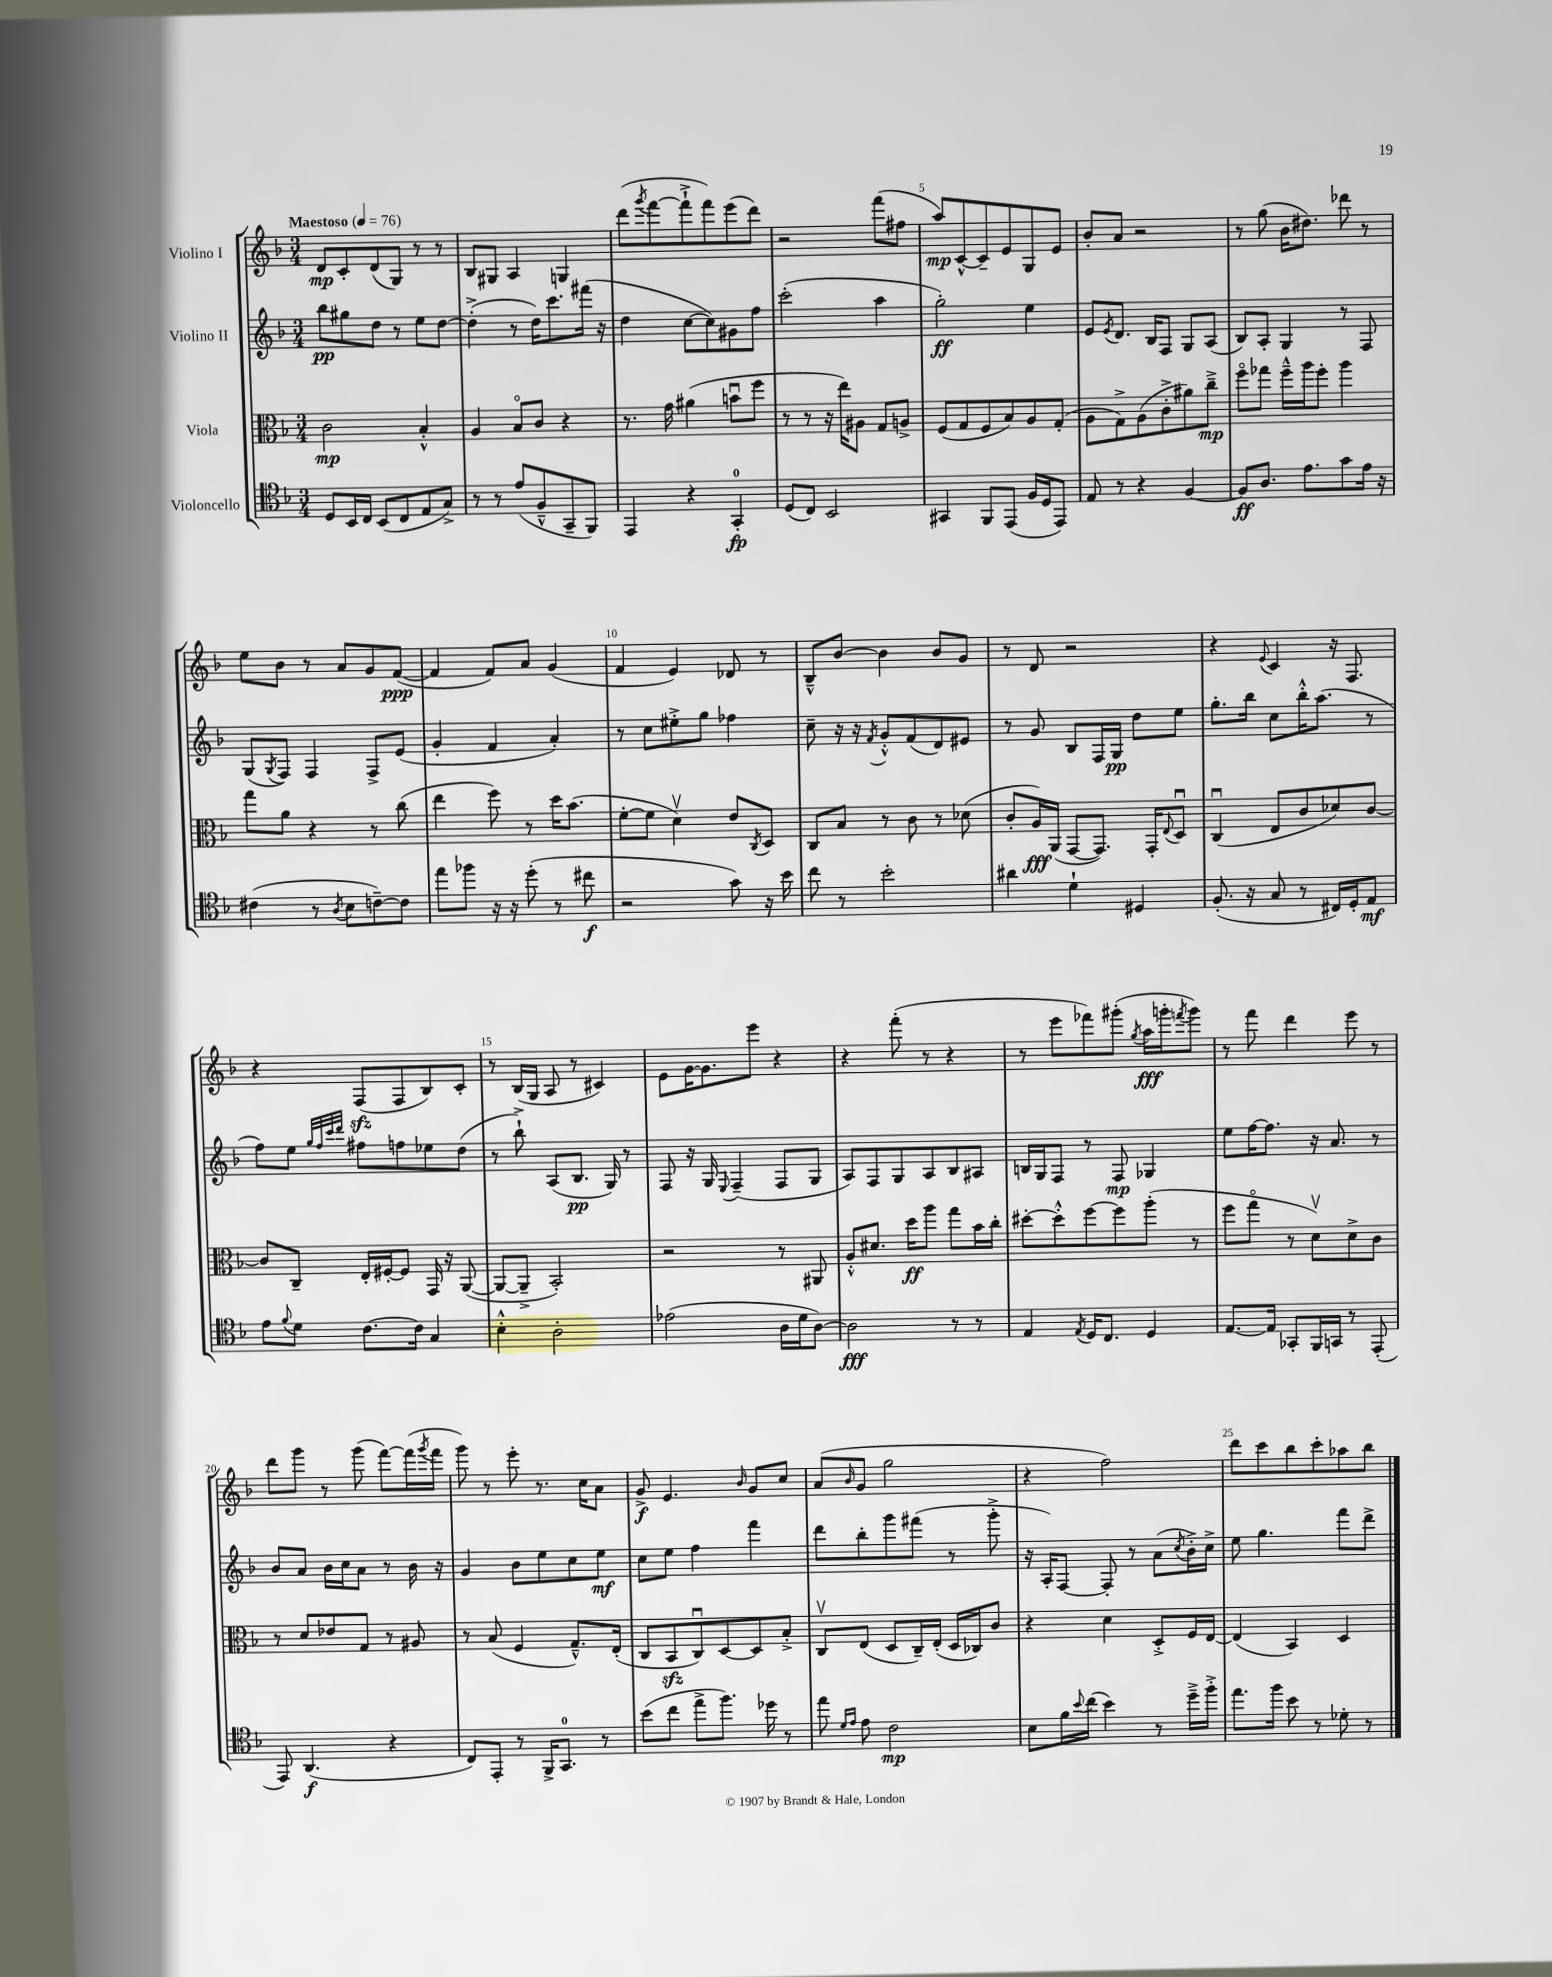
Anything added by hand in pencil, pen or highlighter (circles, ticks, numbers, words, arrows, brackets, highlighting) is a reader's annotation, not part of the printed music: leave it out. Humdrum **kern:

**kern	**dynam	**kern	**dynam	**kern	**dynam	**kern	**dynam
*part4	*part4	*part3	*part3	*part2	*part2	*part1	*part1
*staff4	*staff4	*staff3	*staff3	*staff2	*staff2	*staff1	*staff1
*I"Violoncello	*	*I"Viola	*	*I"Violino II	*	*I"Violino I	*
*clefC4	*	*clefC3	*	*clefG2	*	*clefG2	*
*k[b-]	*	*k[b-]	*	*k[b-]	*	*k[b-]	*
*M3/4	*	*M3/4	*	*M3/4	*	*M3/4	*
*MM76	*	*MM76	*	*MM76	*	*MM76	*
=1	=1	=1	=1	=1	=1	=1	=1
!	!	!	!	!	!	!LO:TX:a:B:t=Maestoso	!
8D/L	.	2c\	mp	8bb-\L	pp	8d/L	mp
16BB-/L	.	.	.	8gg#X\	.	8c'/	.
16C/JJ	.	.	.	.	.	.	.
(8BB-/L	.	.	.	8dd\J	.	(8d/	.
8C/	.	.	.	8r	.	8G/J)	.
8E/	.	4B-'^^/	.	8ee\L	.	8r	.
8G^/J)	.	.	.	[8dd\J	.	8r	.
=2	=2	=2	=2	=2	=2	=2	=2
8r	.	4A/	.	(4dd'^\]	.	8B-/L	.
8r	.	.	.	.	.	8G#X/J	.
(8e/L	.	8B-/L	.	8r	.	4A/	.
8F~^^/	.	8c/J	.	16dd\KL)	.	.	.
.	.	.	.	8.ccc\	.	.	.
8GG~/	.	4r	.	.	.	4Gn/	.
8FF/J)	.	.	.	(16fff#X\Jk	.	.	.
.	.	.	.	16r	.	.	.
=3	=3	=3	=3	=3	=3	=3	=3
4EE/	.	8.r	.	4dd\	.	(8ddd\L	.
.	.	.	.	.	.	8qggg/	.
.	.	.	.	.	.	[8fff\	.
.	.	16g\	.	.	.	.	.
4r	.	(4a#X\	.	[8cc\L	.	8fff`^\]	.
.	.	.	.	8cc\])	.	8fff\)	.
4GG'/	fp	8bnu\L	.	8g#X\	.	(8eee\	.
.	.	8ff\J	.	8ff\J	.	8ddd\J)	.
=4	=4	=4	=4	=4	=4	=4	=4
(8D/L	.	8r	.	(2ccc'\	.	2r	.
8C/J)	.	8r	.	.	.	.	.
2BB-/	.	16r	.	.	.	.	.
.	.	16ee\KL)	.	.	.	.	.
.	.	8A#X\J	.	.	.	.	.
.	.	8G/L	.	4aa\	.	(8fff\L	.
.	.	8An^/J	.	.	.	8ff#X\J	.
=5	=5	=5	=5	=5	=5	=5	=5
4GG#X/	.	(8F/L	.	2gg'\)	ff	8aa/L)	mp
.	.	8G/	.	.	.	[8c^^/	.
8FF/L	.	8F/	.	.	.	8c~/]	.
(8EE/J	.	8B-/)	.	.	.	8e/	.
16F/LL	.	8A/	.	4ee\	.	8G/	.
16D/J	.	.	.	.	.	.	.
8EE/J)	.	(8G'/J	.	.	.	8e/J	.
=6	=6	=6	=6	=6	=6	=6	=6
8E/	.	8A\L	.	8e/L	.	8b-'/L	.
.	.	.	.	8qe/	.	.	.
8r	.	8G^\)	.	8.d/J	.	8a/J	.
4r	.	(8A\	.	.	.	2r	.
.	.	.	.	16B-/KL	.	.	.
.	.	8c'^\	.	8F/J	.	.	.
[4F/	.	8a#X\)	.	8G/L	.	.	.
.	.	8cc~^\J	mp	(8A/J	.	.	.
=7	=7	=7	=7	=7	=7	=7	=7
8F/L]	ff	8ff\L	.	8B-/L)	.	8r	.
8.A/J	.	8gg-X\J	.	8A'/J	.	(8gg\	.
.	.	16ff~^^\LL	.	4G/	.	16b-\KL	.
8.e\L	.	16aa\J	.	.	.	8.dd#X\J)	.
.	.	8ff'\J	.	.	.	.	.
8g\	.	4aa\	.	8r	.	8ddd-X\	.
16e\Jk	.	.	.	8F/	.	8r	.
16r	.	.	.	.	.	.	.
!!LO:LB:g=z
=8	=8	=8	=8	=8	=8	=8	=8
(4c#X\	.	8gg\L	.	(8G/L	.	8ee\L	.
.	.	.	.	8qG/	.	.	.
.	.	8a\J	.	8F/J)	.	8b-\J	.
8r	.	4r	.	4F/	.	8r	.
8qA/	.	.	.	.	.	.	.
8B-\L	.	.	.	.	.	8a/L	.
[8cn~\)	.	8r	.	8F^/L	.	8g/	.
8c\J]	.	(8cc\	.	(8e/J	.	([8f/J	ppp
=9	=9	=9	=9	=9	=9	=9	=9
8ee\L	.	4ee\	.	4g'/	.	4f/]	.
8ff-X\J	.	.	.	.	.	.	.
16r	.	8ff\)	.	4f/	.	8f/L)	.
16r	.	.	.	.	.	.	.
(8dd'\	.	8r	.	.	.	8a/J	.
8r	.	16dd\KL	.	4a'/)	.	(4g/	.
.	.	(8.b-\J	.	.	.	.	.
8cc#X\	f	.	.	.	.	.	.
=10	=10	=10	=10	=10	=10	=10	=10
2r	.	[8f'\L	.	8r	.	4f/	.
.	.	8f\J]	.	8cc\L	.	.	.
.	.	4dv\)	.	8ee#X'^\	.	4e/)	.
.	.	.	.	8gg\J	.	.	.
8g\)	.	8e/L	.	4ff-X\	.	8d-X/	.
.	.	8qC/	.	.	.	.	.
16r	.	8D/J	.	.	.	8r	.
16b-\	.	.	.	.	.	.	.
=11	=11	=11	=11	=11	=11	=11	=11
8cc\	.	8C/L	.	8cc~\	.	8B-~^^/L	.
8r	.	8B-/J	.	16r	.	[8b-/J	.
.	.	.	.	16r	.	.	.
.	.	.	.	8qf/	.	.	.
2b-'\	.	8r	.	8g'^^/L	.	4b-\]	.
.	.	8c\	.	(8f/	.	.	.
.	.	8r	.	8d/)	.	8b-/L	.
.	.	(8d-X\	.	8e#X/J	.	8g/J	.
=12	=12	=12	=12	=12	=12	=12	=12
4a#X\	.	8c'/L	.	8r	.	8r	.
.	.	16A/L)	fff	8g/	.	8d/	.
.	.	(16AA/JJ	.	.	.	.	.
4d`\	.	[8GG/L	.	8B-/L	.	2r	.
.	.	8.GG/J])	.	16F/L	.	.	.
.	.	.	.	16G/JJ	pp	.	.
4D#X/	.	.	.	8dd\L	.	.	.
.	.	16GG'/KL	.	.	.	.	.
.	.	8qqE/	.	.	.	.	.
.	.	8Du/J	.	8ee\J	.	.	.
=13	=13	=13	=13	=13	=13	=13	=13
(8.F'/	.	(4Cu/	.	8.gg'\L	.	4r	.
16r	.	.	.	16bb-\Jk	.	.	.
.	.	.	.	.	.	8qqe/	.
8G/	.	8E/L	.	8cc\L	.	4c/	.
8r	.	8c/	.	16bb-'^^\K	.	.	.
.	.	.	.	(8.aa\J	.	.	.
16C#X/LL)	.	8d-X/)	.	.	.	16r	.
16D'/J	.	.	.	.	.	8.F/	.
8E/J	mf	[8c/J	.	8r	.	.	.
!!LO:LB:g=z
=14	=14	=14	=14	=14	=14	=14	=14
8e\L	.	8c/L]	.	8ff\L)	.	4r	.
8qqf/	.	.	.	.	.	.	.
8d\J	.	8C~/J	.	8ee\J	.	.	.
.	.	.	.	32qqgg/LLL	.	.	.
.	.	.	.	32qqff/	.	.	.
.	.	.	.	32qqccc/	.	.	.
.	.	.	.	32qqddd/JJJ	.	.	.
[8.c\L	.	16E'/LL	.	8ff#X\L	.	(8Fzz/L	.
.	.	[16F#X'/J	.	.	.	.	.
.	.	8F#/J]	.	8ffn\	.	8F/	.
16c\Jk]	.	.	.	.	.	.	.
4G/	.	16GG/	.	8ee-X\	.	8B-/)	.
.	.	16r	.	.	.	.	.
.	.	([8AA/	.	(8dd\J	.	8c'/J	.
=15	=15	=15	=15	=15	=15	=15	=15
4B-'^^\	.	8AA/L_	.	8r	.	8r	.
.	.	8AA~^/J]	.	8bb-`^\)	.	(16B-/LL	.
.	.	.	.	.	.	16G/JJ	.
2A'\	.	2BB-'/)	.	(8A/L	.	8A/	.
.	.	.	.	8.B-/J	pp	8r	.
.	.	.	.	.	.	4c#X/)	.
.	.	.	.	16G/)	.	.	.
.	.	.	.	8r	.	.	.
=16	=16	=16	=16	=16	=16	=16	=16
(2e-X\	.	2r	.	8F/	.	8e\L	.
.	.	.	.	16r	.	[16g\K	.
.	.	.	.	16G/	.	8.g\]	.
.	.	.	.	8qqE/	.	.	.
.	.	.	.	(4F~/	.	.	.
.	.	.	.	.	.	8eee\J	.
16A\LL	.	8r	.	8F/L	.	4r	.
16d\J	.	.	.	.	.	.	.
[8A\J)	.	8AA#X/	.	8G/J	.	.	.
=17	=17	=17	=17	=17	=17	=17	=17
2A\]	fff	8A'^^/L	.	8A/L)	.	4r	.
.	.	8.d#X/J	.	8F/	.	.	.
.	.	.	.	8G/	.	(8fff'\	.
.	.	16dd\KL	ff	.	.	.	.
.	.	8aa\J	.	8A/	.	8r	.
8r	.	8gg\L	.	8B-/	.	4r	.
8r	.	16b-\L	.	8A#X/J	.	.	.
.	.	16cc'\JJ	.	.	.	.	.
=18	=18	=18	=18	=18	=18	=18	=18
4E/	.	[8dd#X'\L	.	16Bn/LL	.	8r	.
.	.	.	.	16G/J	.	.	.
.	.	8dd#'^^\]	.	8F/J	.	8eee\L	.
8qE/	.	.	.	.	.	.	.
16D/KL	.	[8ff\	.	8r	.	8fff-X\)	.
8.C/J	.	.	.	.	.	.	.
.	.	8ff\]	.	8F/	mp	(8ggg#X'\J	.
.	.	.	.	.	.	8qgg/	.
4D/	.	(8aa'\J	.	4G-X/	.	16aa\LL	fff
.	.	.	.	.	.	16gggn'\J	.
.	.	.	.	.	.	8qfffn/	.
.	.	8r	.	.	.	8ggg\J)	.
=19	=19	=19	=19	=19	=19	=19	=19
[8.E/L	.	8ff\L	.	8ee\L	.	8r	.
.	.	8gg\J	.	[16ff\K	.	8fff\	.
16E/Jk]	.	.	.	8.ff\J]	.	.	.
8GG-X'/L	.	8r	.	.	.	4ddd\	.
16FF/L	.	8dv\L)	.	16r	.	.	.
16GGn/JJ	.	.	.	8.a/	.	.	.
8r	.	8d^\	.	.	.	8eee\	.
(8EE'/	.	8c\J	.	8r	.	8r	.
!!LO:LB:g=z
=20	=20	=20	=20	=20	=20	=20	=20
8EE/)	.	8r	.	8b-/L	.	8ddd\L	.
(4.AA/	f	8d/L	.	8a/J	.	8ggg\J	.
.	.	8e-X/	.	16b-\LL	.	8r	.
.	.	.	.	16cc\J	.	.	.
.	.	8G/J	.	8a\J	.	(8ggg\	.
4r	.	8r	.	8r	.	[8fff\L)	.
.	.	8A#X/	.	16b-\	.	(16fff\L]	.
.	.	.	.	.	.	8qggg/	.
.	.	.	.	16r	.	16fff\JJ	.
=21	=21	=21	=21	=21	=21	=21	=21
8C/L)	.	8r	.	4g/	.	8ggg\)	.
8EE'/J	.	(8B-/	.	.	.	8r	.
8r	.	4F/	.	8b-\L	.	8eee'\	.
16FF^/KL	.	.	.	8ee\	.	8.r	.
8.GG/J	.	.	.	.	.	.	.
.	.	8.G~^^/L)	.	8cc\	.	.	.
.	.	.	.	.	.	16cc\KL	.
8r	.	.	.	8ee\J	mf	8a\J	.
.	.	(16E'/Jk	.	.	.	.	.
=22	=22	=22	=22	=22	=22	=22	=22
(8b-\L	.	8C/L	.	8cc\L	.	8g^/	f
8cc\J	.	8BB-zz/	.	8ee\J	.	4.e/	.
8ee^\L	.	8Cu/)	.	4ff\	.	.	.
8.ff\J)	.	[8D/	.	.	.	.	.
.	.	.	.	.	.	16qqb-/	.
.	.	8D/]	.	4fff\	.	8g/L	.
16dd-X\	.	.	.	.	.	.	.
8r	.	8B-'^/J	.	.	.	8cc/J	.
=23	=23	=23	=23	=23	=23	=23	=23
8ee\	.	8Cv/L	.	8ddd\L	.	(8a/L	.
16qqd/LL	.	.	.	.	.	.	.
16qqe/JJ	.	.	.	.	.	16qqb-/	.
8e\	.	(8E/J	.	8bb-'\	.	8g/J	.
2c\	mp	8D/L	.	8ggg\	.	2gg\	.
.	.	16C~/L)	.	(8fff#X\J	.	.	.
.	.	(16E'/JJ	.	.	.	.	.
.	.	16D/LL	.	8r	.	.	.
.	.	16C-X/J)	.	.	.	.	.
.	.	8c/J	.	8ggg'^\	.	.	.
=24	=24	=24	=24	=24	=24	=24	=24
8B-\L	.	4r	.	16r	.	4r	.
.	.	.	.	16A'/KL)	.	.	.
16f\L	.	.	.	[8F/J	.	.	.
8qqb-/	.	.	.	.	.	.	.
(16cc\JJ	.	.	.	.	.	.	.
4b-\)	.	4d\	.	8F'/]	.	2ff\)	.
.	.	.	.	8r	.	.	.
8r	.	8D'^/L	.	(8a\L	.	.	.
.	.	.	.	8qcc/	.	.	.
16dd~^\LL	.	16F/L	.	16b-'^\L)	.	.	.
16ff'^\JJ	.	[16E/JJ	.	16cc^\JJ	.	.	.
=25	=25	=25	=25	=25	=25	=25	=25
8.ee\L	.	(4E/]	.	8ee\	.	8ddd\L	.
.	.	.	.	4.gg\	.	8ccc\	.
16ff\Jk	.	.	.	.	.	.	.
8b-\	.	4BB-/)	.	.	.	8bb-\	.
8r	.	.	.	.	.	8ccc'\	.
8d-X'\	.	4D/	.	8fff\L	.	8aa-X\	.
8r	.	.	.	8ddd^\J	.	8bb-\J	.
==	==	==	==	==	==	==	==
*-	*-	*-	*-	*-	*-	*-	*-
